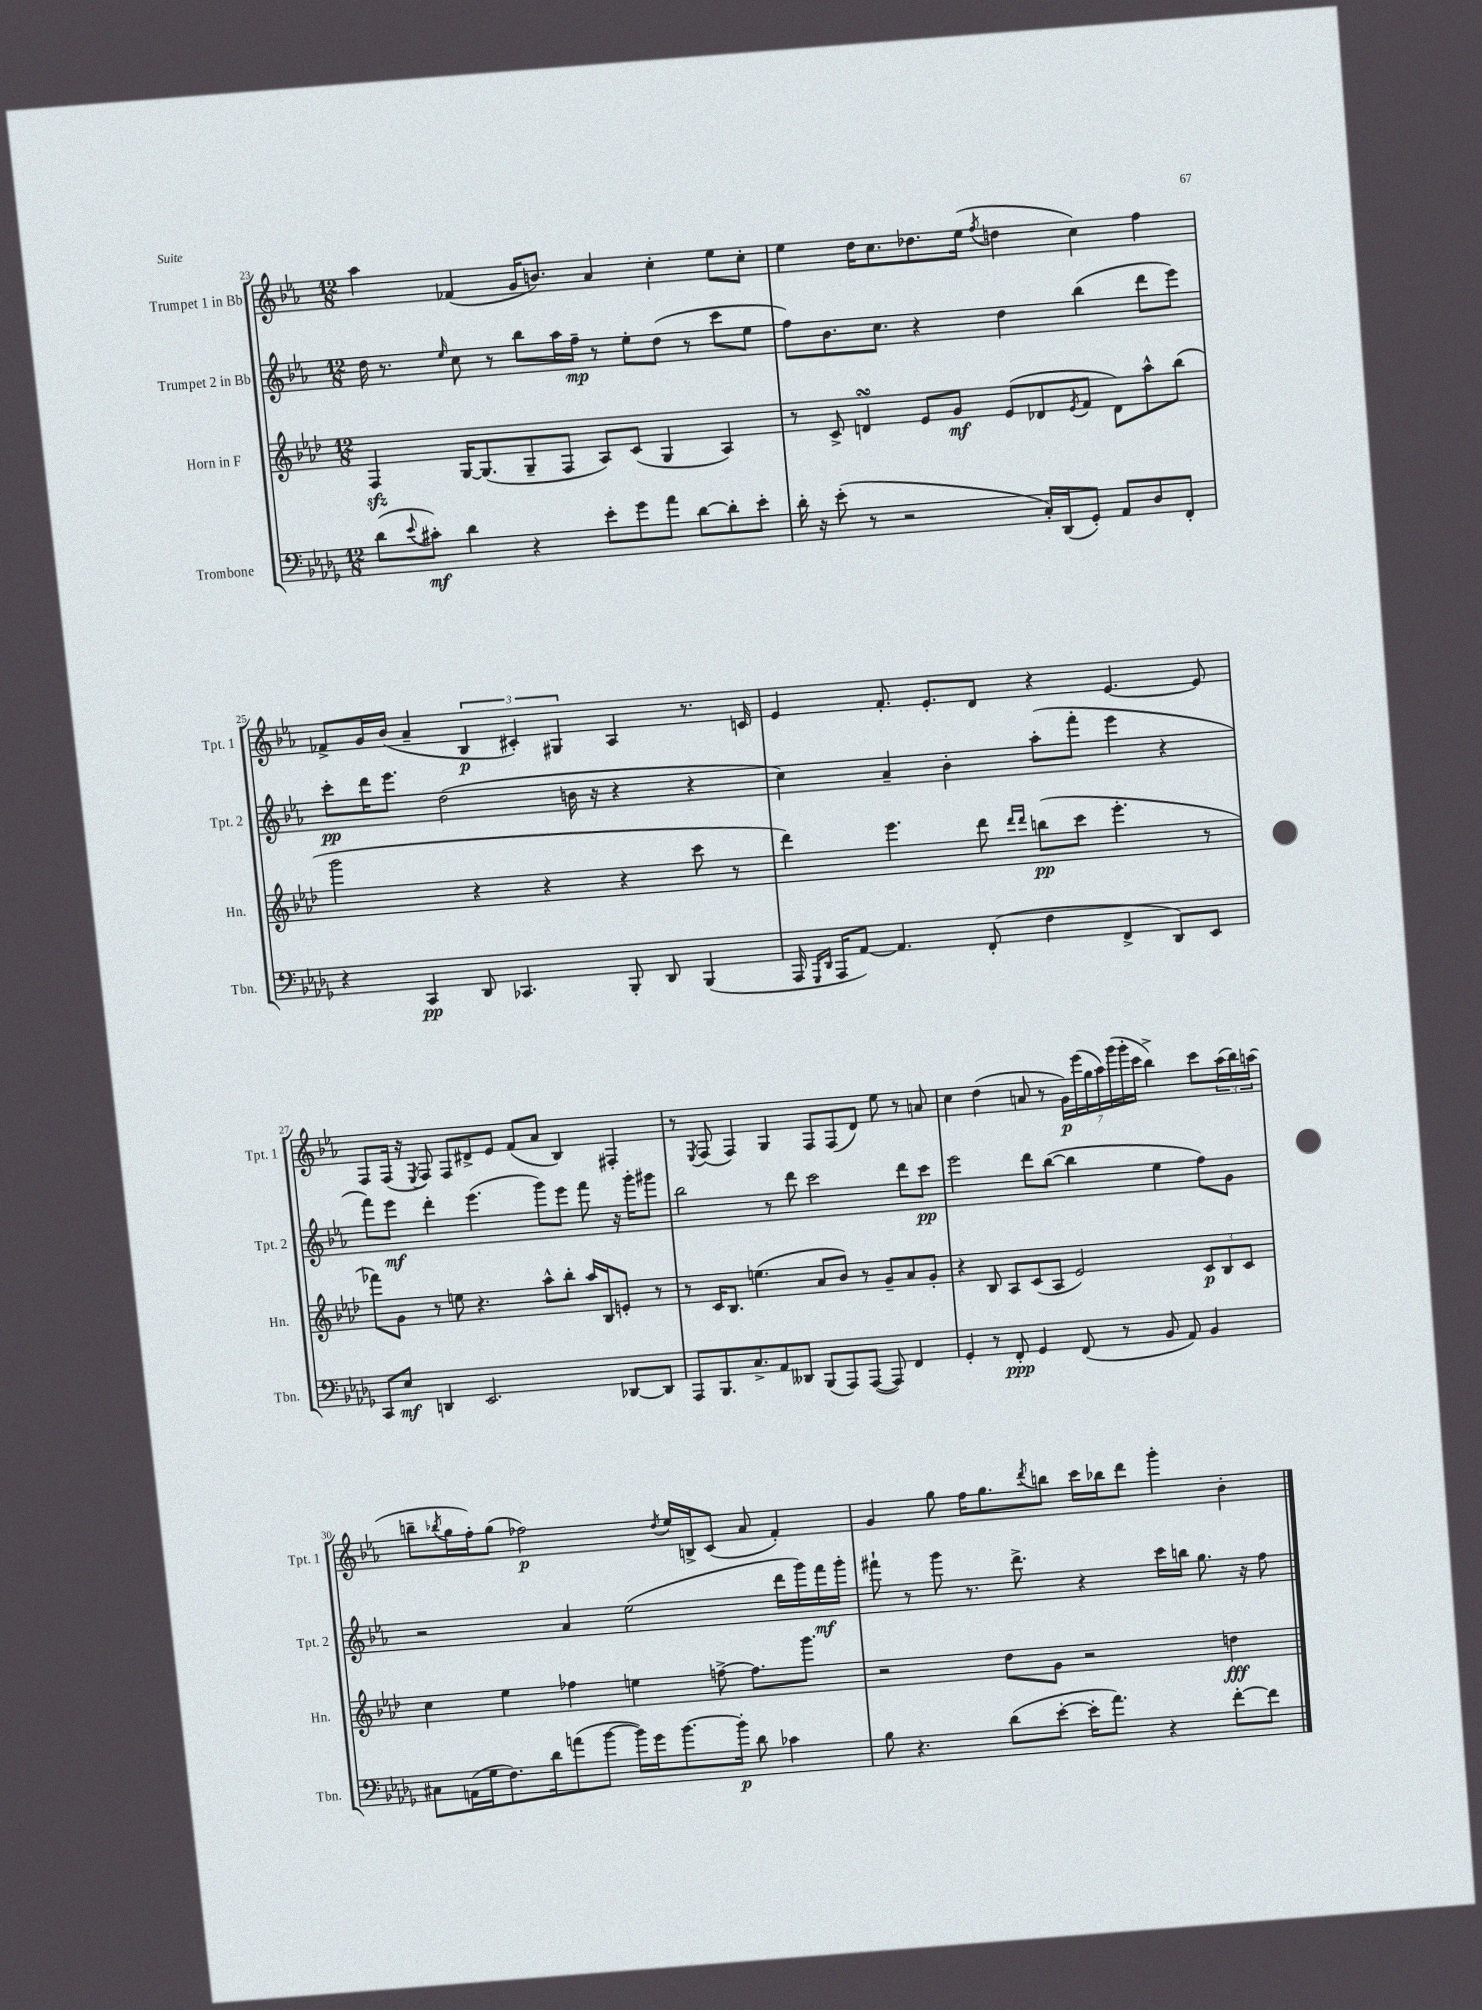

**kern	**dynam	**kern	**dynam	**kern	**dynam	**kern	**dynam
*part4	*part4	*part3	*part3	*part2	*part2	*part1	*part1
*staff4	*staff4	*staff3	*staff3	*staff2	*staff2	*staff1	*staff1
*I"Trombone	*	*I"Horn in F	*	*I"Trumpet 2 in Bb	*	*I"Trumpet 1 in Bb	*
*I'Tbn.	*	*I'Hn.	*	*I'Tpt. 2	*	*I'Tpt. 1	*
*clefF4	*	*clefG2	*	*clefG2	*	*clefG2	*
*k[b-e-a-d-g-]	*	*k[b-e-a-d-]	*	*k[b-e-a-]	*	*k[b-e-a-]	*
*M12/8	*	*M12/8	*	*M12/8	*	*M12/8	*
=23	=23	=23	=23	=23	=23	=23	=23
(8d-\L	.	4Fzz/	.	16dd\	.	4aa-\	.
.	.	.	.	8.r	.	.	.
8qqe-/	.	.	.	.	.	.	.
8c#X'\J)	mf	.	.	.	.	.	.
.	.	.	.	16qqee-/	.	.	.
4d-\	.	[16G/KL	.	8cc\	.	(4f-X/	.
.	.	(8.G/]	.	.	.	.	.
.	.	.	.	8r	.	.	.
4r	.	8G~/	.	8bb-\L	.	16g/KL	.
.	.	.	.	.	.	8.bn/J)	.
.	.	8F/J	.	16aa-\L	.	.	.
.	.	.	.	16ff~\JJ	mp	.	.
8e-'\L	.	8A-/L)	.	8r	.	4a-/	.
8g-\	.	(8c/J	.	8ee-'\L	.	.	.
8a-\J	.	4G/	.	(8dd\J	.	4cc'\	.
[8d-\L	.	.	.	8r	.	.	.
8d-'\]	.	4A-/)	.	8ccc\L	.	8ee-\L	.
8e-'\J	.	.	.	8ee-\J	.	8cc'\J	.
=24	=24	=24	=24	=24	=24	=24	=24
16d-'\	.	8r	.	8ff\L)	.	4ee-\	.
16r	.	.	.	.	.	.	.
(8e-'\	.	8c^/	.	8.b-\	.	.	.
8r	.	4dnsSsS/	.	.	.	16dd\KL	.
.	.	.	.	8.cc\J	.	8.cc\	.
2r	.	.	.	.	.	.	.
.	.	8e-/L	.	4r	.	8.dd-X\	.
.	.	8g/J	mf	.	.	.	.
.	.	.	.	.	.	(16ee-\Jk	.
.	.	.	.	.	.	8qff/	.
.	.	(8e-/L	.	4dd\	.	4ddn\	.
16C'/LL)	.	8d-X/	.	.	.	.	.
(16DD-/J	.	.	.	.	.	.	.
.	.	8qe-/	.	.	.	.	.
8GG-'/J)	.	8f/J	.	(4bb-\	.	4cc\)	.
8AA-/L	.	8d-\L)	.	.	.	.	.
8D-/	.	8aa-^^\	.	8ddd\L	.	4ff\	.
8FF'/J	.	(8bb-\J	.	8eee-\J)	.	.	.
!!LO:LB:g=z
=25	=25	=25	=25	=25	=25	=25	=25
4r	.	2ggg\	.	8ccc'\L	pp	8f-X^/L	.
.	.	.	.	16ddd\K	.	16g/L	.
.	.	.	.	8.eee-\J	.	(16b-/JJ	.
4CC/	pp	.	.	.	.	4a-~/	.
.	.	.	.	(2dd\	.	.	.
8DD-/	.	4r	.	.	.	6B-/	p
4.CC-X/	.	.	.	.	.	.	.
.	.	.	.	.	.	6c#X'/)	.
.	.	4r	.	.	.	.	.
.	.	.	.	.	.	6G#X/	.
.	.	.	.	16bn\	.	.	.
.	.	.	.	16r	.	.	.
8BBB-'/	.	4r	.	4r	.	4A-/	.
8DD-/	.	.	.	.	.	.	.
(4BBB-/	.	8ccc\	.	4r	.	8.r	.
.	.	8r	.	.	.	.	.
.	.	.	.	.	.	16cn/	.
=26	=26	=26	=26	=26	=26	=26	=26
16AAA-/	.	4ddd-\)	.	4cc\)	.	4e-/	.
16qqGGG-/LL	.	.	.	.	.	.	.
16qqDD-/JJ	.	.	.	.	.	.	.
16AAA-/KL	.	.	.	.	.	.	.
[8AA-/J)	.	.	.	.	.	.	.
4.AA-/]	.	4.eee-\	.	4a-~/	.	8.f'/	.
.	.	.	.	.	.	8.e-'/L	.
.	.	.	.	4b-'\	.	.	.
(8FF'/	.	8ddd-\	.	.	.	8d/J	.
.	.	16qqddd-/LL	.	.	.	.	.
.	.	16qqddd-/JJ	.	.	.	.	.
4F\	.	(8bbn\L	pp	(8aa-'\L	.	4r	.
.	.	8ccc\J	.	8fff'\J	.	.	.
4FF^/	.	4.eee-'\	.	4eee-\	.	[4.e-/	.
8DD-/L)	.	.	.	4r	.	.	.
8EE-/J	.	8r	.	.	.	8e-/]	.
!!LO:LB:g=z
=27	=27	=27	=27	=27	=27	=27	=27
8CC/L	.	8fff-X\L)	.	8fff\L)	.	8F/L	.
8E-/J	mf	8g\J	.	8eee-\J	mf	(16F/Jk	.
.	.	.	.	.	.	16r	.
.	.	.	.	.	.	8qE-/	.
4DDn/	.	8r	.	4ddd'\	.	8F/)	.
.	.	8een\	.	.	.	8F/L	.
2.EE-/	.	4.r	.	(4.eee-\	.	8d#X^/	.
.	.	.	.	.	.	8e-/J	.
.	.	.	.	.	.	(8f/L	.
.	.	8aa-^^\L	.	8ggg\L)	.	8a-/J	.
.	.	8bb-'\J	.	8eee-\J	.	4B-/)	.
.	.	16aa-/LL	.	8fff\	.	.	.
.	.	16B-/J	.	.	.	.	.
[8DD-X/L	.	8en'/J	.	16r	.	4F#X'/	.
.	.	.	.	16ggg'\KL	.	.	.
8DD-/J]	.	8r	.	8ggg#X\J	.	.	.
=28	=28	=28	=28	=28	=28	=28	=28
8AAA-/L	.	8r	.	2bb-\	.	8r	.
.	.	.	.	.	.	8qE-/	.
8.BBB-/	.	16c/KL	.	.	.	(8F/	.
.	.	8.B-/J	.	.	.	.	.
.	.	.	.	.	.	4F/)	.
8.C^/	.	.	.	.	.	.	.
.	.	(4.een\	.	.	.	.	.
8AA-/	.	.	.	8r	.	4G/	.
8DD--X/J	.	.	.	8ddd\	.	.	.
(8BBB-/L	.	8a-/L	.	2ccc\	.	8F/L	.
8AAA-/)	.	8b-/J)	.	.	.	(8F/	.
([8AAA-/J	.	8r	.	.	.	8d/J)	.
8AAA-/])	.	8g~/L	.	.	.	8ee-\	.
4FF/	.	8a-/	.	8ddd\L	.	8r	.
.	.	8g'/J	.	8ccc\J	pp	8an/	.
=29	=29	=29	=29	=29	=29	=29	=29
4GG-'/	.	4r	.	2eee-\	.	4cc\	.
8r	.	8B-/	.	.	.	(4dd\	.
8FF'/	ppp	8A-/L	.	.	.	.	.
4GG-/	.	(8c/	.	8ddd\L	.	8an/	.
.	.	8A-/J	.	([8bb-\J	.	8r	.
(8FF/	.	2e-/)	.	4bb-\]	.	28g\LL)	p
.	.	.	.	.	.	(28eee-\	.
.	.	.	.	.	.	28gg\	.
.	.	.	.	.	.	28aa-\)	.
8r	.	.	.	.	.	.	.
.	.	.	.	.	.	(28ggg\	.
.	.	.	.	.	.	28ggg'\	.
.	.	.	.	.	.	28ccc\JJ	.
8BB-/	.	.	.	4ee-\	.	4bb-^\)	.
8AA-/)	.	.	.	.	.	.	.
4BB-/	.	12c/L	p	8ff\L)	.	8ccc\L	.
.	.	12B-/	.	.	.	.	.
.	.	.	.	8g\J	.	(24aa-\L	.
.	.	12c/J	.	.	.	24bb-\)	.
.	.	.	.	.	.	(24aan\JJ	.
!!LO:LB:g=z
=30	=30	=30	=30	=30	=30	=30	=30
8C#X\L	.	4cc\	.	2r	.	8bbn~\L	.
.	.	.	.	.	.	8qbb-X/	.
(16AAn\L	.	.	.	.	.	16gg\L	.
16G-\J	.	.	.	.	.	16ff'\J)	.
8.F\)	.	4ee-\	.	.	.	(8gg\J	.
.	.	.	.	.	.	2ff-X\)	p
16d-\k	.	.	.	.	.	.	.
(8an\	.	4ff-X\	.	4a-/	.	.	.
[8b-\J	.	.	.	.	.	.	.
16b-\LL])	.	4een\	.	(2ee-\	.	.	.
16g-\J	.	.	.	.	.	.	.
.	.	.	.	.	.	8qdd/	.
[8.b-\	.	.	.	.	.	16ee-/LL	.
.	.	.	.	.	.	16Bn^/J	.
.	.	[8ffn^\	.	.	.	(8c/J	.
16b-'\Jk]	p	.	.	.	.	.	.
8d-\	.	8.ff\L]	.	.	.	8a-/	.
4c-X\	.	.	.	16ddd\LL	.	4f'/)	.
.	.	8.ggg\J	.	16ggg\)	.	.	.
.	.	.	.	16fff\	mf	.	.
.	.	.	.	16ggg'\JJ	.	.	.
=31	=31	=31	=31	=31	=31	=31	=31
8B-\	.	2r	.	8fff#X`\	.	4g/	.
4.r	.	.	.	8r	.	.	.
.	.	.	.	8ggg\	.	8gg\	.
.	.	.	.	8.r	.	16ff\KL	.
.	.	.	.	.	.	8.gg\	.
(8d-\L	.	8dd-\L	.	.	.	.	.
.	.	.	.	8.ddd^\	.	.	.
.	.	.	.	.	.	8qddd/	.
[8e-'\J	.	8g\J	.	.	.	8bbn\J	.
16e-'\KL]	.	2r	.	4r	.	16ccc\LL	.
8.a-\J)	.	.	.	.	.	16bb-X\J	.
.	.	.	.	.	.	8ddd\J	.
4r	.	.	.	16ccc\LL	.	4ggg'\	.
.	.	.	.	16bbn\JJ	.	.	.
.	.	.	.	8.gg\	.	.	.
[8f'\L	.	4ddn\	fff	.	.	4b-'\	.
.	.	.	.	16r	.	.	.
8f\J]	.	.	.	8ff\	.	.	.
==	==	==	==	==	==	==	==
*-	*-	*-	*-	*-	*-	*-	*-
